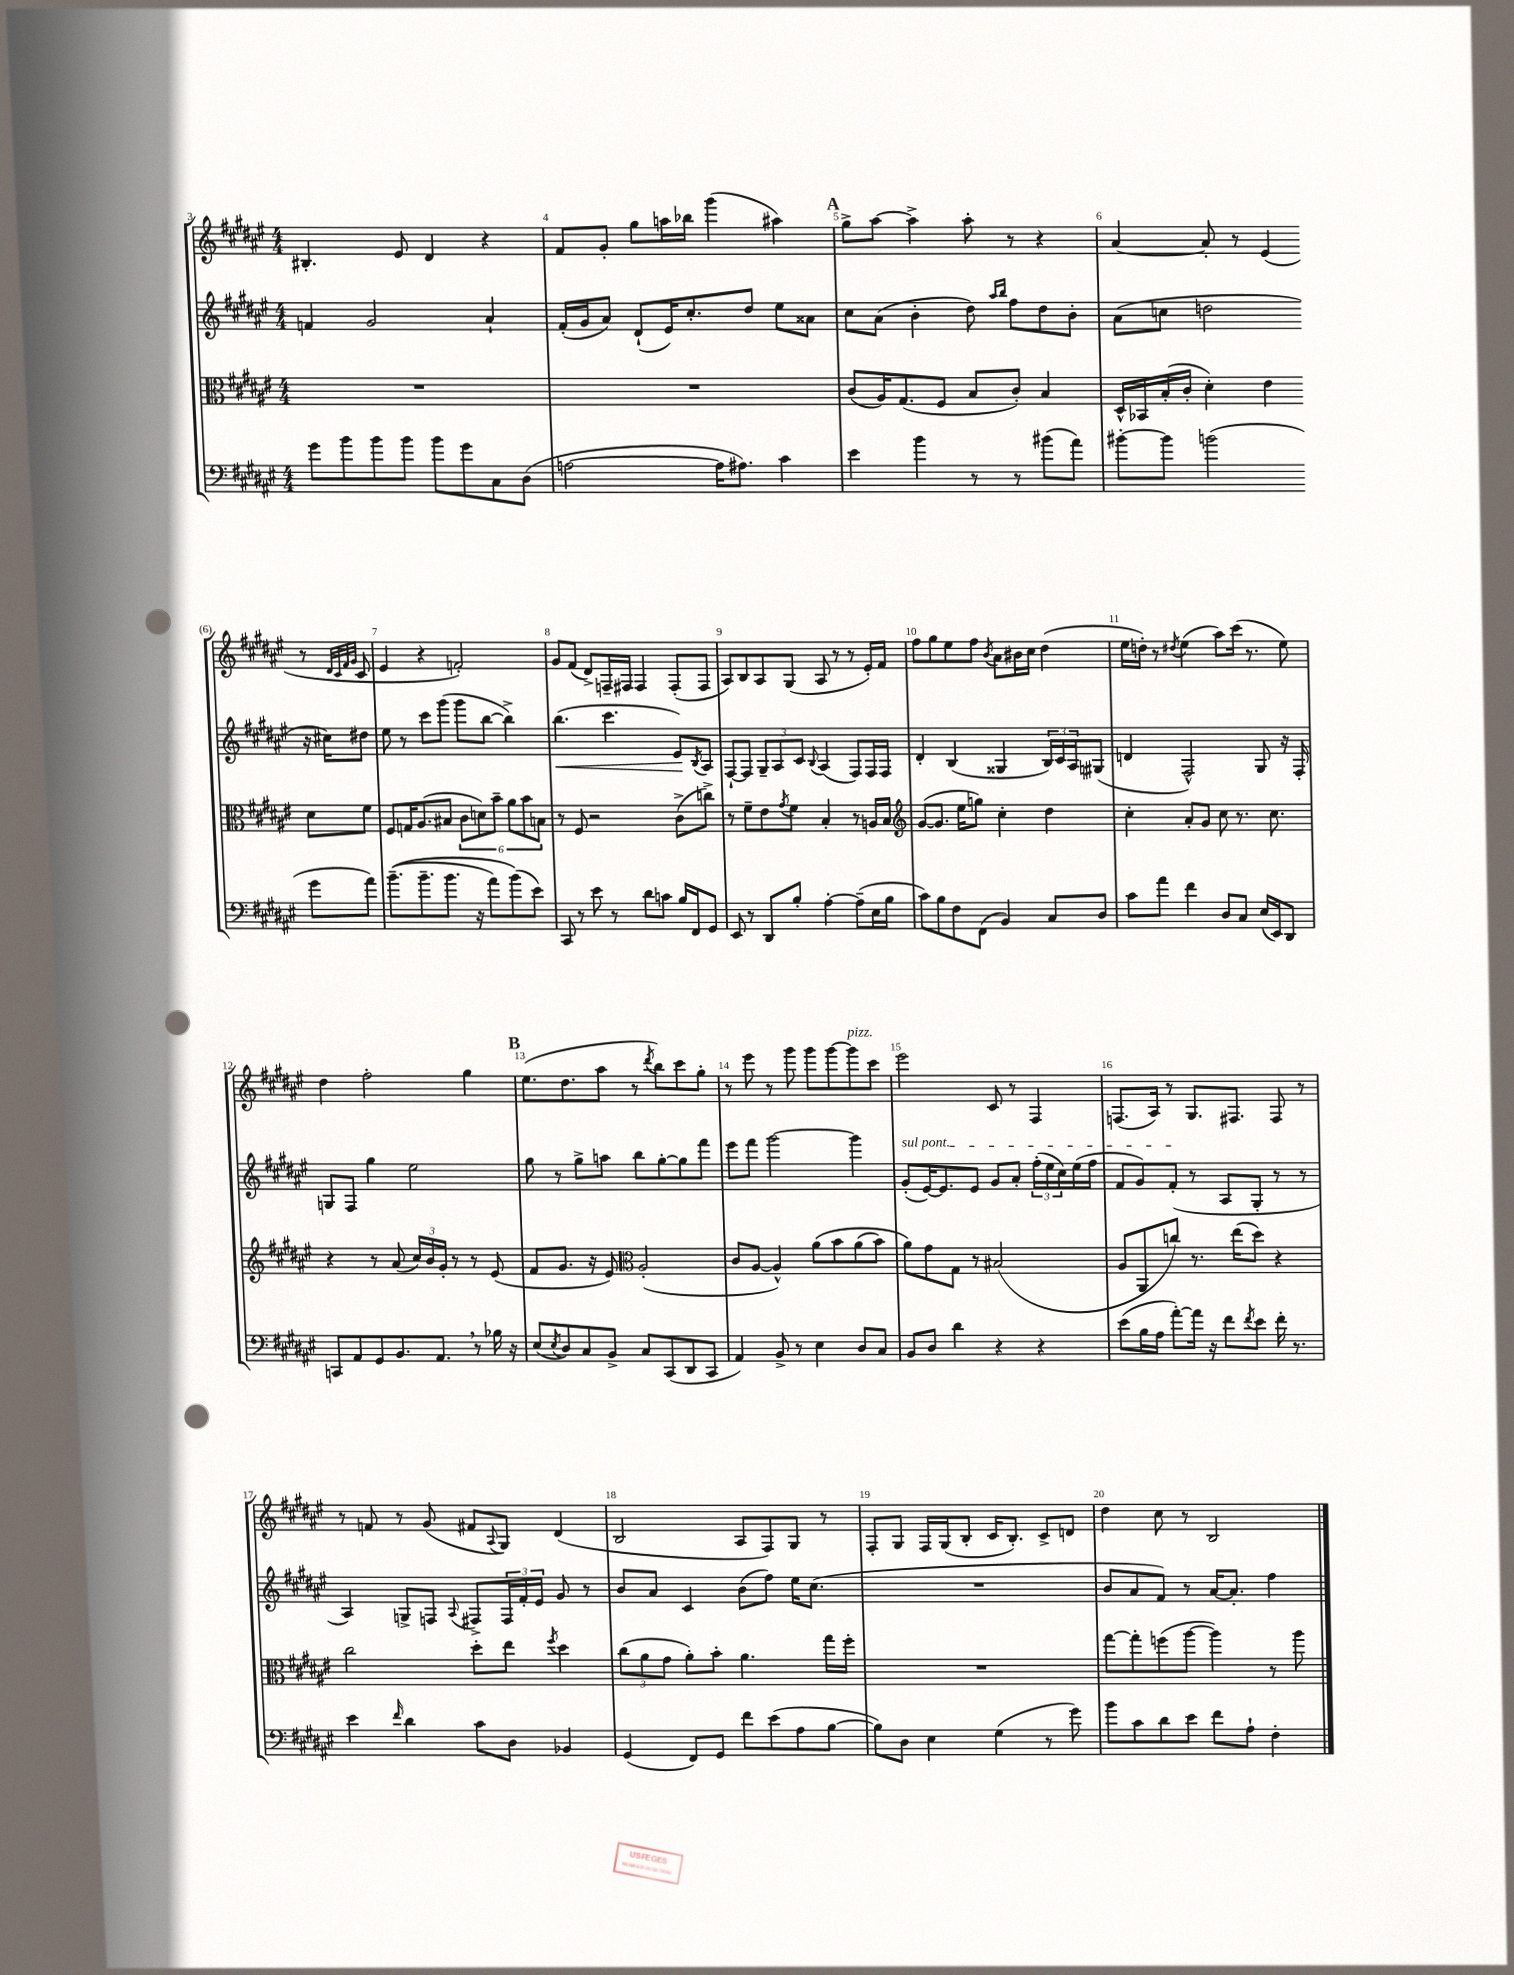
<<
\new StaffGroup <<
\new Staff = "s0" {
    \clef treble \key fis \major \numericTimeSignature \time 4/4
    bis4.-. eis'8 dis'4 r4 |
    fis'8 gis'8-. gis''8 a''16 bes''16 gis'''4( ais''4) |
    \mark \markup { \bold "A" } gis''8-> ais''8~ ais''4-> ais''8-. r8 r4 |
    ais'4~ ais'8-. r8 eis'4( r8 \grace { dis'32 cis'32 fis'32 gis'32 } cis'8 |
    eis'4 r4 f'2-.) |
    gis'8 fis'8( dis'8->) f16-- fis16 fis4 fis8-.( fis8 |
    ais8) b8 ais8 gis8( ais8 r8 r8 eis'16-.) fis'16 |
    fis''8 gis''8 eis''8 fis''8 \acciaccatura { b'8 } ais'8 bis'16 cis''16 dis''4( |
    eis''16 d''16-.) r8 \acciaccatura { dis''8 } eis''4( ais''8) cis'''16( r8. eis''8) |
    dis''4 fis''2-. gis''4 |
    \mark \markup { \bold "B" } eis''8.( dis''8. ais''8 r8 \acciaccatura { dis'''8 } b''8) cis'''8 gis''8-. |
    r8 eis'''8 r8 gis'''8 gis'''8 gis'''8~ gis'''8^\markup { \italic "pizz." } cis'''8 |
    eis'''2 cis'8 r8 fis4 |
    f8.( ais16) r8 gis8. fis8. fis8 r8 |
    r8 f'8 r8 gis'8( fis'8 \appoggiatura { ais8 } gis8) dis'4( |
    b2 ais8 fis8) gis8 r8 |
    fis8-. gis8 fis16 gis16( b8-. cis'16 b8.-.) cis'8-> d'8 |
    dis''4 cis''8 r8 b2 \bar "|." |
}
\new Staff = "s1" {
    \clef treble \key fis \major \numericTimeSignature \time 4/4
    f'4 gis'2 ais'4-! |
    fis'16-.( gis'16 ais'8) dis'8-!( eis'16) cis''8.-. dis''8 eis''8 aisis'8 |
    \mark \markup { \bold "A" } cis''8 ais'8( b'4-. dis''8) \grace { ais''16 b''16 } fis''8 dis''8 b'8-. |
    ais'8( c''8 d''2 r16 cis''16) dis''8 |
    eis''8 r8 cis'''8 gis'''8( gis'''8 b''8~ b''4->) |
    b''4.\<( cis'''4. eis'8\!) \acciaccatura { b8 } ais8 |
    fis8~-! fis8 \tuplet 3/2 { gis8-- ais8 cis'8 } \appoggiatura { b8 } ais4( fis8) fis16 fis16 |
    dis'4-. b4( gisis4 \tuplet 3/2 { b16) cis'16 ais16 } gis8( |
    d'4 fis2-^) gis8 r16 fis16-. |
    g8 fis8 gis''4 eis''2 |
    \mark \markup { \bold "B" } gis''8 r8 gis''8-> a''8 b''8 gis''8~-. gis''8 fis'''8 |
    eis'''8 fis'''8 gis'''2~ gis'''4 |
    \once \override TextSpanner.bound-details.left.text = \markup { \italic "sul pont." } gis'8-.\startTextSpan( eis'16~) eis'8. eis'8 gis'8 ais'8-. \tuplet 3/2 { fis''16-.( eis''16 cis''16) } eis''16( fis''16 |
    fis'8 gis'8) fis'8-.\stopTextSpan( r8 ais8 gis8-. r8 r8 |
    ais4) g8-> f8 \appoggiatura { ais8 } fis8-> \tuplet 3/2 { fis16 fis'16-. eis'16 } gis'8 r8 |
    b'8 ais'8 cis'4 b'8( fis''8) eis''16 cis''8.( |
    R1 |
    b'8 ais'8 fis'8) r8 ais'16~ ais'8.-. fis''4 \bar "|." |
}
\new Staff = "s2" {
    \clef alto \key fis \major \numericTimeSignature \time 4/4
    R1 |
    R1 |
    \mark \markup { \bold "A" } cis'8( ais16) gis8.( fis8 b8 cis'8-.) b4 |
    dis16-^ bes,16 b16-.( cis'16-. dis'4-.) eis'4 dis'8 fis'8 |
    fis8 g16 ais8.( bis8 \tuplet 6/4 { cis'8 d'8) b'8-- ais'8 b'8 b8 } |
    r8 fis8 r2 cis'8->( c''8->) |
    r8 fis'8-- eis'8 \acciaccatura { gis'8 } fis'8 b4-. r8 a16 b16 |
    \clef treble gis'8~( gis'8. eis''16 g''8) cis''4-. dis''4 |
    cis''4-. ais'8-. gis'8 cis''8 r8. cis''8. |
    r4 r8 ais'8( \tuplet 3/2 { cis''16) b'16 gis'16-. } r8 r8 eis'8( |
    \mark \markup { \bold "B" } fis'8 gis'8. r16 eis'8) \clef alto ais2-.( |
    cis'8 ais8~ ais4-^) ais'8\( b'8 ais'8( b'8) |
    ais'8\) gis'8 gis8 r8 bis2( |
    ais8 ais,8 c''8) r8. eis''16( dis''8) r4 |
    cis''2 dis''8-. eis''8 \acciaccatura { fis''8 } dis''4 |
    \tuplet 3/2 { cis''8( ais'8 gis'8 } ais'8-.) b'8-. ais'4. gis''16 fis''16-. |
    R1 |
    gis''8~ gis''8-. f''8( ais''8~ ais''4) r8 ais''8 \bar "|." |
}
\new Staff = "s3" {
    \clef bass \key fis \major \numericTimeSignature \time 4/4
    gis'8 b'8 b'8 b'8 b'8 gis'8 cis8 dis8( |
    a2~ a16 ais8.) cis'4 |
    \mark \markup { \bold "A" } eis'4 b'4 r8 r8 bis'8( ais'8) |
    bis'8~-. bis'8 b'2( gis'8 ais'8) |
    b'8.--(\( b'8.-- b'8. r16 ais'8) b'8(\) eis'8) |
    cis,8 r8 eis'8 r8 dis'8 c'8 b16 fis,16 gis,8 |
    eis,8 r8 dis,8 b8-. ais4~-. ais8--( eis16 b16 |
    cis'8) b8 fis8 fis,8( b,4) cis8 dis8 |
    cis'8 ais'8 fis'4 dis8 cis8 eis16( eis,16) dis,8 |
    c,8 ais,8 gis,8 b,8. ais,8. \breathe r8 bes16 r16 |
    \mark \markup { \bold "B" } eis8( \acciaccatura { eis8 } dis8) cis8 b,8-> cis8 cis,8( dis,8 cis,8 |
    ais,4) b,8-> r8 eis4 dis8 cis8 |
    b,8 dis8 dis'4 r4 r4 |
    eis'8( b16 ais16 ais'8~-.) ais'16 r16 fis'8 \acciaccatura { fis'8 } eis'8 fis'16-. r8. |
    eis'4 \grace { fis'16 } dis'4 cis'8 dis8 bes,4 |
    gis,4( fis,8) gis,8 fis'8 eis'8( ais8 b8~ |
    b8) dis8 eis4 gis4( r8 gis'8) |
    b'8 cis'8 dis'8 eis'8 fis'8 ais8-! fis4-. \bar "|." |
}
>>
>>
\layout { \context { \Score currentBarNumber = #3 \override BarNumber.break-visibility = ##(#f #t #t) barNumberVisibility = #all-bar-numbers-visible } }
